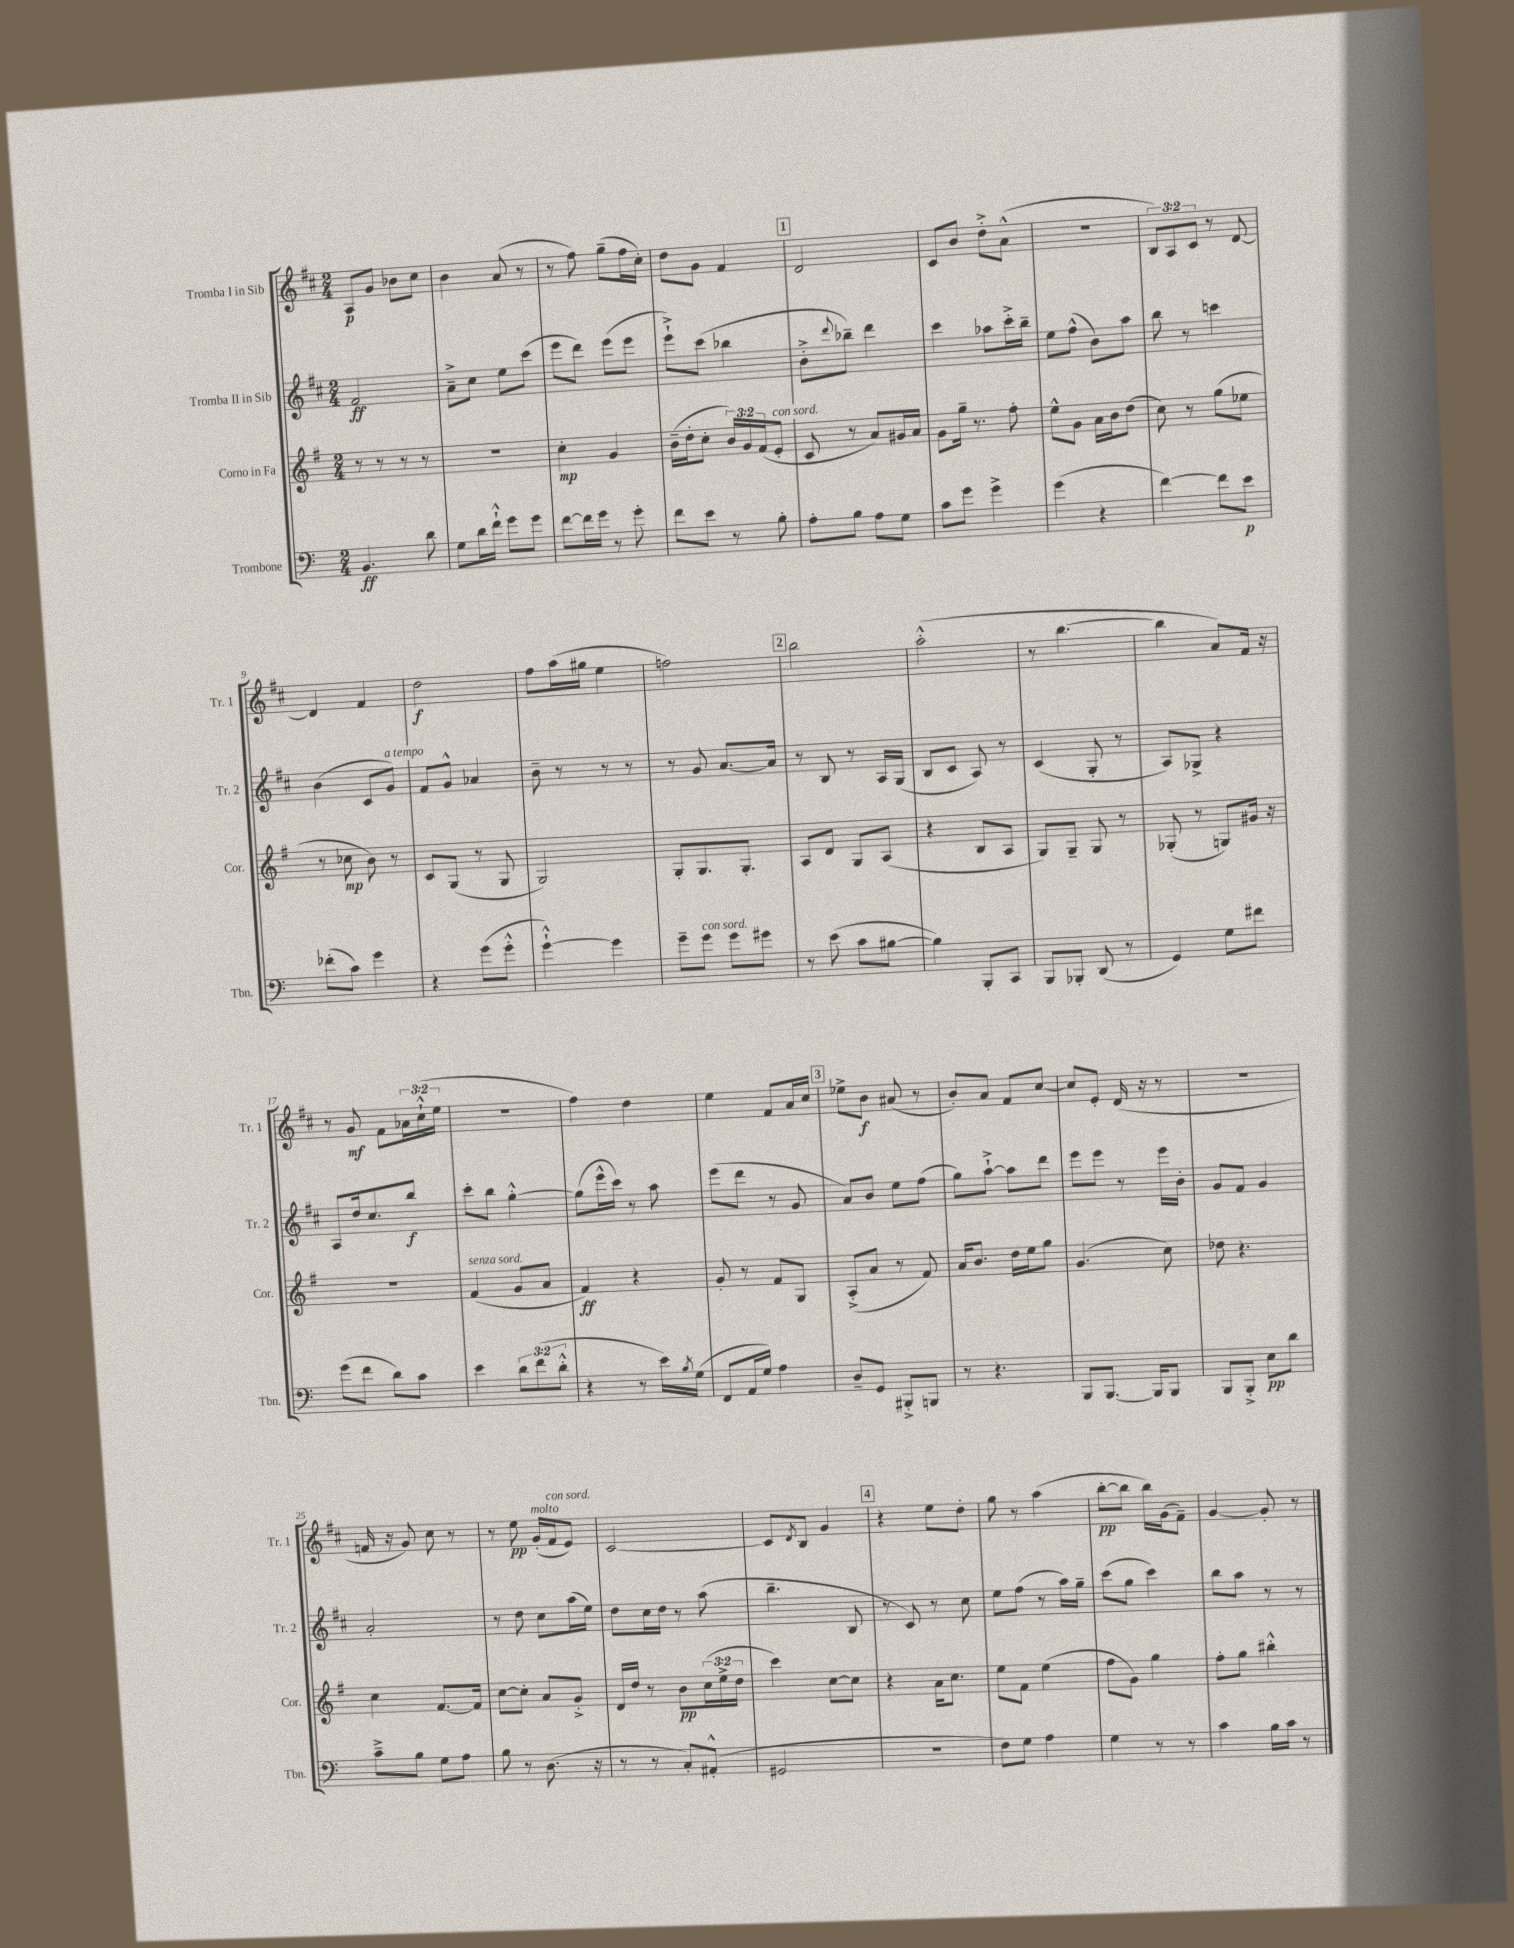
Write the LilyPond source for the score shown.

<<
\new StaffGroup <<
\new Staff = "s0" \with { instrumentName = "Tromba I in Sib" shortInstrumentName = "Tr. 1" } {
    \clef treble \key d \major \numericTimeSignature \time 2/4 \override Staff.TupletNumber.text = #tuplet-number::calc-fraction-text
    a8\p g'8 bes'8 cis''8 |
    b'4 a'8( r8 |
    r8 fis''8) g''8--( fis''16 cis''16-.) |
    d''8 g'8 fis'4 |
    \mark \markup { \box "1" } d'2 |
    cis'8 b'8 d''8-.-> a'8-^( |
    R2 |
    \tuplet 3/2 { b8) a8 cis'8 } r8 d'8~ |
    d'4 fis'4 |
    d''2\f |
    fis''8 a''16( gis''16 e''4 |
    f''2) |
    \mark \markup { \box "2" } b''2 |
    a''2-.-^( |
    r8 b''4.~ |
    b''4 a'8) fis'16 r16 |
    r8 g'8\mf fis'8 \tuplet 3/2 { aes'16 cis''16-!-^( e''16 } |
    r2 |
    fis''4) d''4 |
    e''4 fis'8 a'16 cis''16 |
    \mark \markup { \box "3" } ees''8-> b'8\f ais'8( r8 |
    b'8-.) a'8 fis'8 cis''8~ |
    cis''8 e'8-. d'16( r16 r8 |
    R2 |
    f'16 r16 g'8) cis''8 r8 |
    r8 e''8\pp g'16-.^\markup { \italic "molto" }( fis'16^\markup { \italic "con sord." } e'8) |
    cis'2~ |
    cis'8 \acciaccatura { d'8 } b8 g'4 |
    \mark \markup { \box "4" } r4 e''8 d''8-. |
    g''8 r8 a''4( |
    b''8~-.\pp b''8 b''16) g'16( fis'8--) |
    g'4~ g'8-. r8 \bar "|." |
}
\new Staff = "s1" \with { instrumentName = "Tromba II in Sib" shortInstrumentName = "Tr. 2" } {
    \clef treble \key d \major \numericTimeSignature \time 2/4
    fis'2\ff |
    a'8---> cis''8 e''8 cis'''8( |
    e'''8 d'''8) e'''8( e'''8 |
    e'''8-!->) cis'''8( bes''4 |
    \mark \markup { \box "1" } b'8-.-> \appoggiatura { d'''8 } bes''8--) d'''4 |
    cis'''4 aes''8 cis'''16-.-> b''16-- |
    e''8 fis''8-^( b'8) a''8 |
    b''8 r8 c'''4 |
    b'4( cis'8 g'8^\markup { \italic "a tempo" }) |
    fis'8 g'8-^ aes'4 |
    b'8-- r8 r8 r8 |
    r8 g'8 a'8.~ a'16 |
    \mark \markup { \box "2" } r8 b8 r8 a16 g16( |
    b8 cis'8 a8) r8 |
    cis'4( g8-. r8 |
    a8) ges8-> r4 |
    a8 d''16 cis''8. b''8\f |
    cis'''8-. b''8 g''4~-.-^ |
    g''8( e'''16-^ cis'''16) r8 a''8 |
    e'''8( d'''8 r8 g'8 |
    \mark \markup { \box "3" } a'8) b'8 e''8 fis''8( |
    g''8) a''8~-!-> a''8 d'''8 |
    e'''8 e'''8 r8 e'''16 b'16-. |
    g'8 fis'8 g'4 |
    a'2-. |
    r8 d''8 cis''8 a''16( e''16) |
    d''8 cis''16 d''16 r8 a''8( |
    b''4.-- b8 |
    \mark \markup { \box "4" } r8 cis'8) r8 cis''8 |
    e''8 fis''8( r8 a''16) g''16-- |
    cis'''8( g''8 cis'''4) |
    b''8 a''8 r8 r8 \bar "|." |
}
\new Staff = "s2" \with { instrumentName = "Corno in Fa" shortInstrumentName = "Cor." } {
    \clef treble \key g \major \numericTimeSignature \time 2/4 \override Staff.TupletNumber.text = #tuplet-number::calc-fraction-text
    r8 r8 r8 r8 |
    R2 |
    c''4-.\mp g'4 |
    b'16--( d''16-. c''8-. \tuplet 3/2 { b'16) g'16 fis'16( } e'8-.^\markup { \italic "con sord." } |
    \mark \markup { \box "1" } c'8 r8 a'8) gis'16 a'16 |
    g'8 g''16-- r8. fis''8-. |
    e''8-^ g'8 a'16 b'16 d''8( |
    c''8) r8 g''8( ees''8 |
    r8 ces''8\mp b'8) r8 |
    c'8 g8( r8 g8 |
    g2) |
    g8-. g8. g8.-. |
    \mark \markup { \box "2" } a8 d'8 g8 a8( |
    r4 b8 a8 |
    g8) g8-- g8 r8 |
    ges8-.( r8 g8) gis'16 r16 |
    R2 |
    fis'4^\markup { \italic "senza sord." }( g'8 a'8 |
    fis'4\ff) r4 |
    g'8-. r8 fis'8 g8 |
    \mark \markup { \box "3" } a8-.->( a'8 r8 fis'8) |
    a'16 b'8. d''16 e''16 g''8 |
    g'4.( c''8) |
    des''8 r4. |
    c''4 fis'8.~ fis'16 |
    c''8~ c''8-. a'8 g'8-.-> |
    d'16 d''16 r8 b'8\pp \tuplet 3/2 { c''16( e''16-> d''16 } |
    c'''4) c''8~ c''8 |
    \mark \markup { \box "4" } r4 a'16 c''8. |
    e''8 fis'8 e''4( |
    fis''8 g'8) g''4 |
    fis''8-. g''8 bis''4-.-^ \bar "|." |
}
\new Staff = "s3" \with { instrumentName = "Trombone" shortInstrumentName = "Tbn." } {
    \clef bass \key c \major \numericTimeSignature \time 2/4 \override Staff.TupletNumber.text = #tuplet-number::calc-fraction-text
    b,4.\ff d'8 |
    g8 d'16 f'16-!-^ g'8 g'8 |
    f'8~ f'16 g'16 r8 g'8-. |
    f'8 e'8 r8 b8-. |
    \mark \markup { \box "1" } a8-. b8 a8 g8 |
    c'8 g'8 g'4-> |
    g'4( r4 |
    f'4~) f'8 e'8\p |
    fes'8-.( c'8) g'4 |
    r4 g'8( g'8-.-^ |
    g'4~-!-^) g'4 |
    g'8-- g'8^\markup { \italic "con sord." } g'8 gis'8 |
    \mark \markup { \box "2" } r8 e'8( c'8 bis8~ |
    bis4) b,,8-. c,8 |
    b,,8 bes,,8-. d,8( r8 |
    g,4) g8 fis'8 |
    g'8( f'8 d'8) c'8 |
    e'4 \tuplet 3/2 { d'8 f'8( d'8-.-^ } |
    r4 r8 e'16) \acciaccatura { b8 } g16( |
    f,8 a,16 g16) a4 |
    \mark \markup { \box "3" } d8-- g,8 bis,,8-.-> b,,8 |
    r8 r4. |
    b,,8 b,,8.~ b,,16 b,,8 |
    b,,8 b,,8-.-> e8\pp d'8 |
    c'8---> b8 g8 a8 |
    b8 r8 d8.( r16 |
    r8 r8 c8-.) ais,8-.-^( |
    gis,2 |
    \mark \markup { \box "4" } R2 |
    f8) g8 a4 |
    g4 r8 r8 |
    c'4 b16 c'16 r8 \bar "|." |
}
>>
>>
